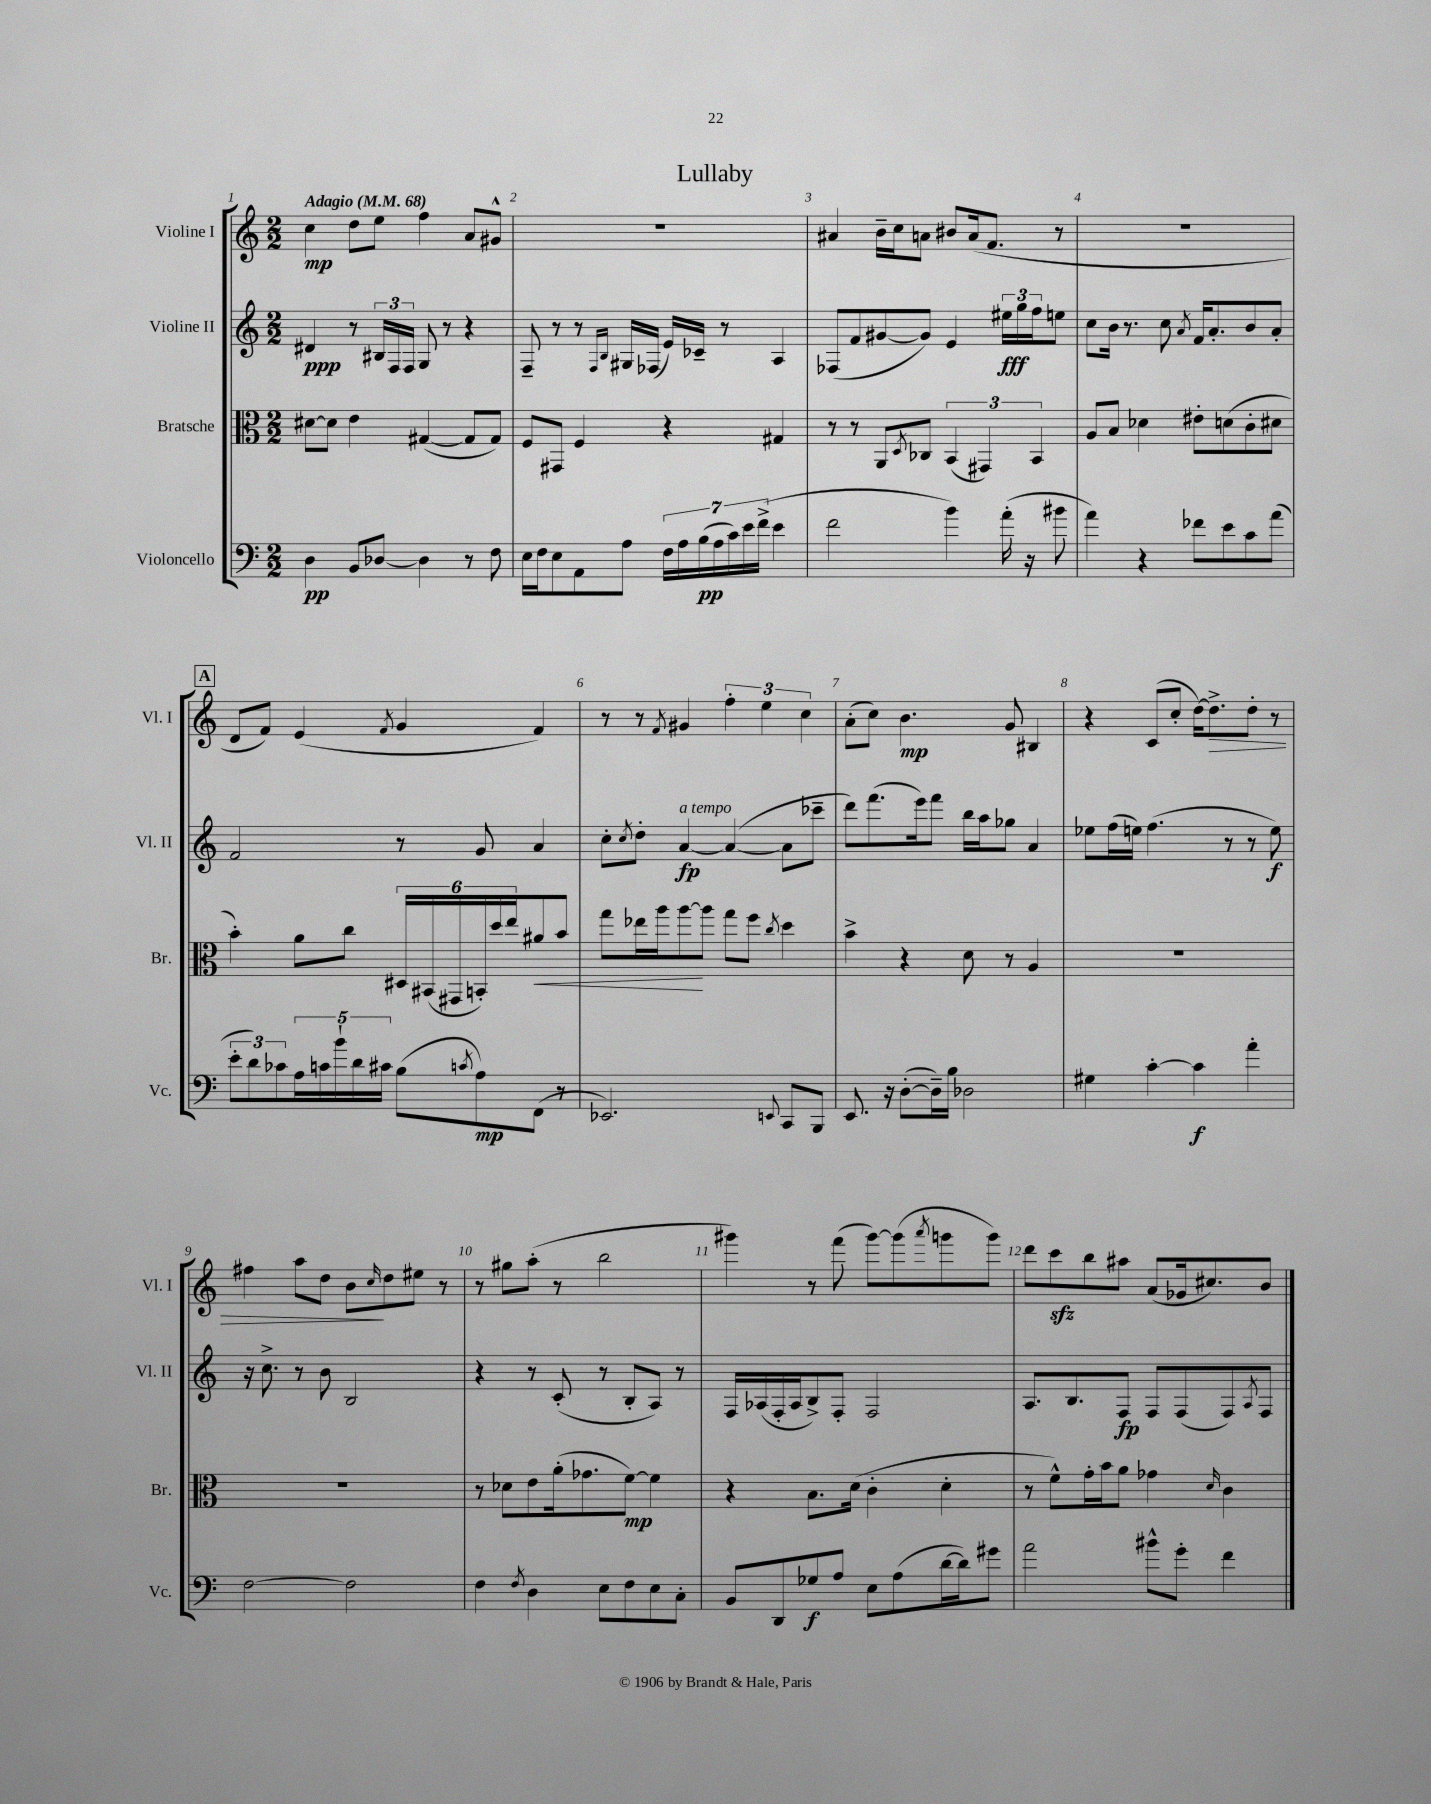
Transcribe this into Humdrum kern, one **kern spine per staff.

**kern	**dynam	**kern	**dynam	**kern	**dynam	**kern	**dynam
*part4	*part4	*part3	*part3	*part2	*part2	*part1	*part1
*staff4	*staff4	*staff3	*staff3	*staff2	*staff2	*staff1	*staff1
*I"Violoncello	*	*I"Bratsche	*	*I"Violine II	*	*I"Violine I	*
*I'Vc.	*	*I'Br.	*	*I'Vl. II	*	*I'Vl. I	*
*clefF4	*	*clefC3	*	*clefG2	*	*clefG2	*
*k[]	*	*k[]	*	*k[]	*	*k[]	*
*M2/2	*	*M2/2	*	*M2/2	*	*M2/2	*
*MM68	*	*MM68	*	*MM68	*	*MM68	*
=1	=1	=1	=1	=1	=1	=1	=1
!	!	!	!	!	!	!LO:TX:a:B:t=Adagio	!
4D\	pp	[8d#X\L	.	4d#X/	ppp	4cc\	mp
.	.	8d#\J]	.	.	.	.	.
8BB/L	.	4e\	.	8r	.	8dd\L	.
[8D-X/J	.	.	.	24B#X/LL	.	8ee\J	.
.	.	.	.	24F/	.	.	.
.	.	.	.	24F/JJ	.	.	.
4D-\]	.	([4G#X/	.	8G/	.	4ff\	.
.	.	.	.	8r	.	.	.
8r	.	8G#/L]	.	4r	.	8a/L	.
8F\	.	8G#/J)	.	.	.	8g#X^^/J	.
=2	=2	=2	=2	=2	=2	=2	=2
16E\LL	.	8F/L	.	8F~/	.	1r	.
16F\J	.	.	.	.	.	.	.
8E\	.	8GG#X/J	.	8r	.	.	.
8AA\	.	4F/	.	8r	.	.	.
.	.	.	.	16qqF/LL	.	.	.
.	.	.	.	16qqB/JJ	.	.	.
8A\J	.	.	.	16G#X/LL	.	.	.
.	.	.	.	(16F-X/JJ	.	.	.
28F\LL	.	4r	.	16e/LL)	.	.	.
28A\	.	.	.	.	.	.	.
.	.	.	.	16c-X~/JJ	.	.	.
(28B\	pp	.	.	.	.	.	.
28A\	.	.	.	.	.	.	.
.	.	.	.	8r	.	.	.
28c\)	.	.	.	.	.	.	.
28e\	.	.	.	.	.	.	.
(28f^\JJ	.	.	.	.	.	.	.
4e\	.	4G#X/	.	4A/	.	.	.
=3	=3	=3	=3	=3	=3	=3	=3
2f\	.	8r	.	(8F-X/L	.	4a#X/	.
.	.	8r	.	8f/	.	.	.
.	.	8AA/L	.	[8g#X/	.	16b~\LL	.
.	.	.	.	.	.	16cc\J	.
.	.	8qD/	.	.	.	.	.
.	.	8C-X/J	.	8g#/J])	.	8an\J	.
4b\)	.	(6BB/	.	4e/	.	8b#X/L	.
.	.	.	.	.	.	(16a/k	.
.	.	6GG#X/)	.	.	.	.	.
.	.	.	.	.	.	8.f/J	.
(16a'\	.	.	.	24ee#X\LL	fff	.	.
.	.	.	.	24gg\	.	.	.
16r	.	.	.	.	.	.	.
.	.	6BB/	.	24ff\J	.	.	.
8b#X\	.	.	.	8een\J	.	8r	.
=4	=4	=4	=4	=4	=4	=4	=4
4a\)	.	8A/L	.	8cc\L	.	1r	.
.	.	8B/J	.	16b\Jk	.	.	.
.	.	.	.	8.r	.	.	.
4r	.	4d-X\	.	.	.	.	.
.	.	.	.	8cc\	.	.	.
.	.	.	.	8qa/	.	.	.
8f-X\L	.	8e#X'\L	.	16f/KL	.	.	.
.	.	.	.	8.a'/	.	.	.
8e\	.	(8dn\	.	.	.	.	.
8c\	.	8c'\	.	8b/	.	.	.
(8a\J	.	8d#X\J	.	8a'/J	.	.	.
!!LO:LB:g=z
!!LO:REH:place=s1:t=A
=5	=5	=5	=5	=5	=5	=5	=5
12e'\L	.	4b'\)	.	2f/	.	8d/L	.
12d\)	.	.	.	.	.	.	.
.	.	.	.	.	.	8f/J)	.
12c-X\	.	.	.	.	.	.	.
20A\L	.	8a\L	.	.	.	(4e/	.
20cn\	.	.	.	.	.	.	.
20b`\	.	.	.	.	.	.	.
.	.	8cc\J	.	.	.	.	.
20d\	.	.	.	.	.	.	.
20c#X\JJ	.	.	.	.	.	.	.
.	.	.	.	.	.	8qf/	.
(8B\L	.	24D#X/LL	.	8r	.	4g/	.
.	.	(24BB#X/	.	.	.	.	.
.	.	24GG#X/	.	.	.	.	.
8qcn/	.	.	.	.	.	.	.
8A\)	mp	24BBn'/)	.	8g/	.	.	.
.	.	24dd/	.	.	.	.	.
.	.	24ee/J	.	.	.	.	.
!	!	!	!LO:HP:b	!	!	!	!
(8FF\J	.	8a#X/	<	4a/	.	4f/)	.
8r	.	8b/J	.	.	.	.	.
=6	=6	=6	=6	=6	=6	=6	=6
2.EE-X/)	.	8gg\L	.	8cc'\L	.	8r	.
.	.	.	.	8qcc/	.	.	.
.	.	16ee-X\L	.	8dd'\J	.	8r	.
.	.	16aa\J	.	.	.	.	.
.	.	.	.	.	.	8qf/	.
!	!	!	!	!LO:TX:a:i:t=a tempo	!	!	!
.	.	[8aa\	.	[4a/	fp	4g#X/	.
.	.	8aa\J]	[	.	.	.	.
.	.	8gg\L	.	(4a/_	.	6ff'\	.
.	.	8ff\J	.	.	.	.	.
.	.	.	.	.	.	6ee\	.
8qqEEn/	.	8qcc/	.	.	.	.	.
8CC/L	.	4dd\	.	8a\L]	.	.	.
.	.	.	.	.	.	6cc\	.
8BBB/J	.	.	.	8ccc-X~\J	.	.	.
=7	=7	=7	=7	=7	=7	=7	=7
8.EE/	.	4b^\	.	8ddd\L)	.	(8a'\L	.
.	.	.	.	(8.fff\	.	8cc\J)	.
16r	.	.	.	.	.	.	.
([8D'\L	.	4r	.	.	.	4.b\	mp
.	.	.	.	16eee\k)	.	.	.
16D~\L])	.	.	.	8fff\J	.	.	.
16B\JJ	.	.	.	.	.	.	.
2D-X\	.	8d\	.	16bb\LL	.	.	.
.	.	.	.	16aa\J	.	.	.
.	.	8r	.	8gg-X\J	.	8g/	.
.	.	4A/	.	4a/	.	4B#X/	.
=8	=8	=8	=8	=8	=8	=8	=8
4G#X\	.	1r	.	8ee-X\L	.	4r	.
.	.	.	.	(16ff\L	.	.	.
.	.	.	.	16een\JJ)	.	.	.
[4c'\	.	.	.	(4.ff\	.	(8c/L	.
.	.	.	.	.	.	8cc'/J	.
4c\]	f	.	.	.	.	[16dd\KL)	.
!	!	!	!	!	!	!	!LO:HP:b
.	.	.	.	.	.	8.dd^\]	>
.	.	.	.	8r	.	.	.
4a'\	.	.	.	8r	.	8dd'\J	.
.	.	.	.	8ee\)	f	8r	.
!!LO:LB:g=z
=9	=9	=9	=9	=9	=9	=9	=9
[2F\	.	1r	.	16r	.	4ff#X\	.
.	.	.	.	8.cc^\	.	.	.
.	.	.	.	8r	.	8aa\L	.
.	.	.	.	8b\	.	8dd\J	.
2F\]	.	.	.	2B/	.	8b\L	.
.	.	.	.	.	.	16qqcc/	.
.	.	.	.	.	.	8dd\	]
.	.	.	.	.	.	8ee#X\J	.
.	.	.	.	.	.	8r	.
=10	=10	=10	=10	=10	=10	=10	=10
4F\	.	8r	.	4r	.	8r	.
.	.	8d-X\L	.	.	.	8gg#X\L	.
8qF/	.	.	.	.	.	.	.
4D\	.	8e\	.	8r	.	(8aa'\J	.
.	.	(16a'\k	.	(8c'/	.	8r	.
.	.	8.g-X\	.	.	.	.	.
8E\L	.	.	.	8r	.	2bb\	.
8F\	.	[8f\J)	mp	8B'/L	.	.	.
8E\	.	4f\]	.	8A/J)	.	.	.
8C'\J	.	.	.	8r	.	.	.
=11	=11	=11	=11	=11	=11	=11	=11
8BB/L	.	4r	.	16F/LL	.	4ggg#X\)	.
.	.	.	.	(16A-X/	.	.	.
8DD/	.	.	.	16F'/	.	.	.
.	.	.	.	16A-/J	.	.	.
8G-X/	f	8.B\L	.	8B^/)	.	8r	.
8A/J	.	.	.	8F'/J	.	(8fff\	.
.	.	(16d\Jk	.	.	.	.	.
8E\L	.	4c'\	.	2F/	.	[8ggg#\L)	.
(8A\	.	.	.	.	.	(8ggg#\]	.
.	.	.	.	.	.	8qaaa/	.
[16d\L	.	4d'\	.	.	.	8gggn\	.
16d\J])	.	.	.	.	.	.	.
8g#X\J	.	.	.	.	.	8ggg\J)	.
=12	=12	=12	=12	=12	=12	=12	=12
2a\	.	8r	.	8.A/L	.	8ddd\L	.
.	.	8f^^\L)	.	.	.	8ccczz\	.
.	.	.	.	8.B/	.	.	.
.	.	16g'\L	.	.	.	8bb\	.
.	.	16b\J	.	.	.	.	.
.	.	8a\J	.	8F/J	fp	8aa#X\J	.
8b#X^^\L	.	4g-X\	.	8F/L	.	(8a/L	.
8g'\J	.	.	.	(8F/	.	16g-X/k	.
.	.	.	.	.	.	8.cc#X/)	.
.	.	16qqd/	.	.	.	.	.
4f\	.	4c\	.	8F/)	.	.	.
.	.	.	.	8qA/	.	.	.
.	.	.	.	8F/J	.	8b/J	.
==	==	==	==	==	==	==	==
*-	*-	*-	*-	*-	*-	*-	*-
